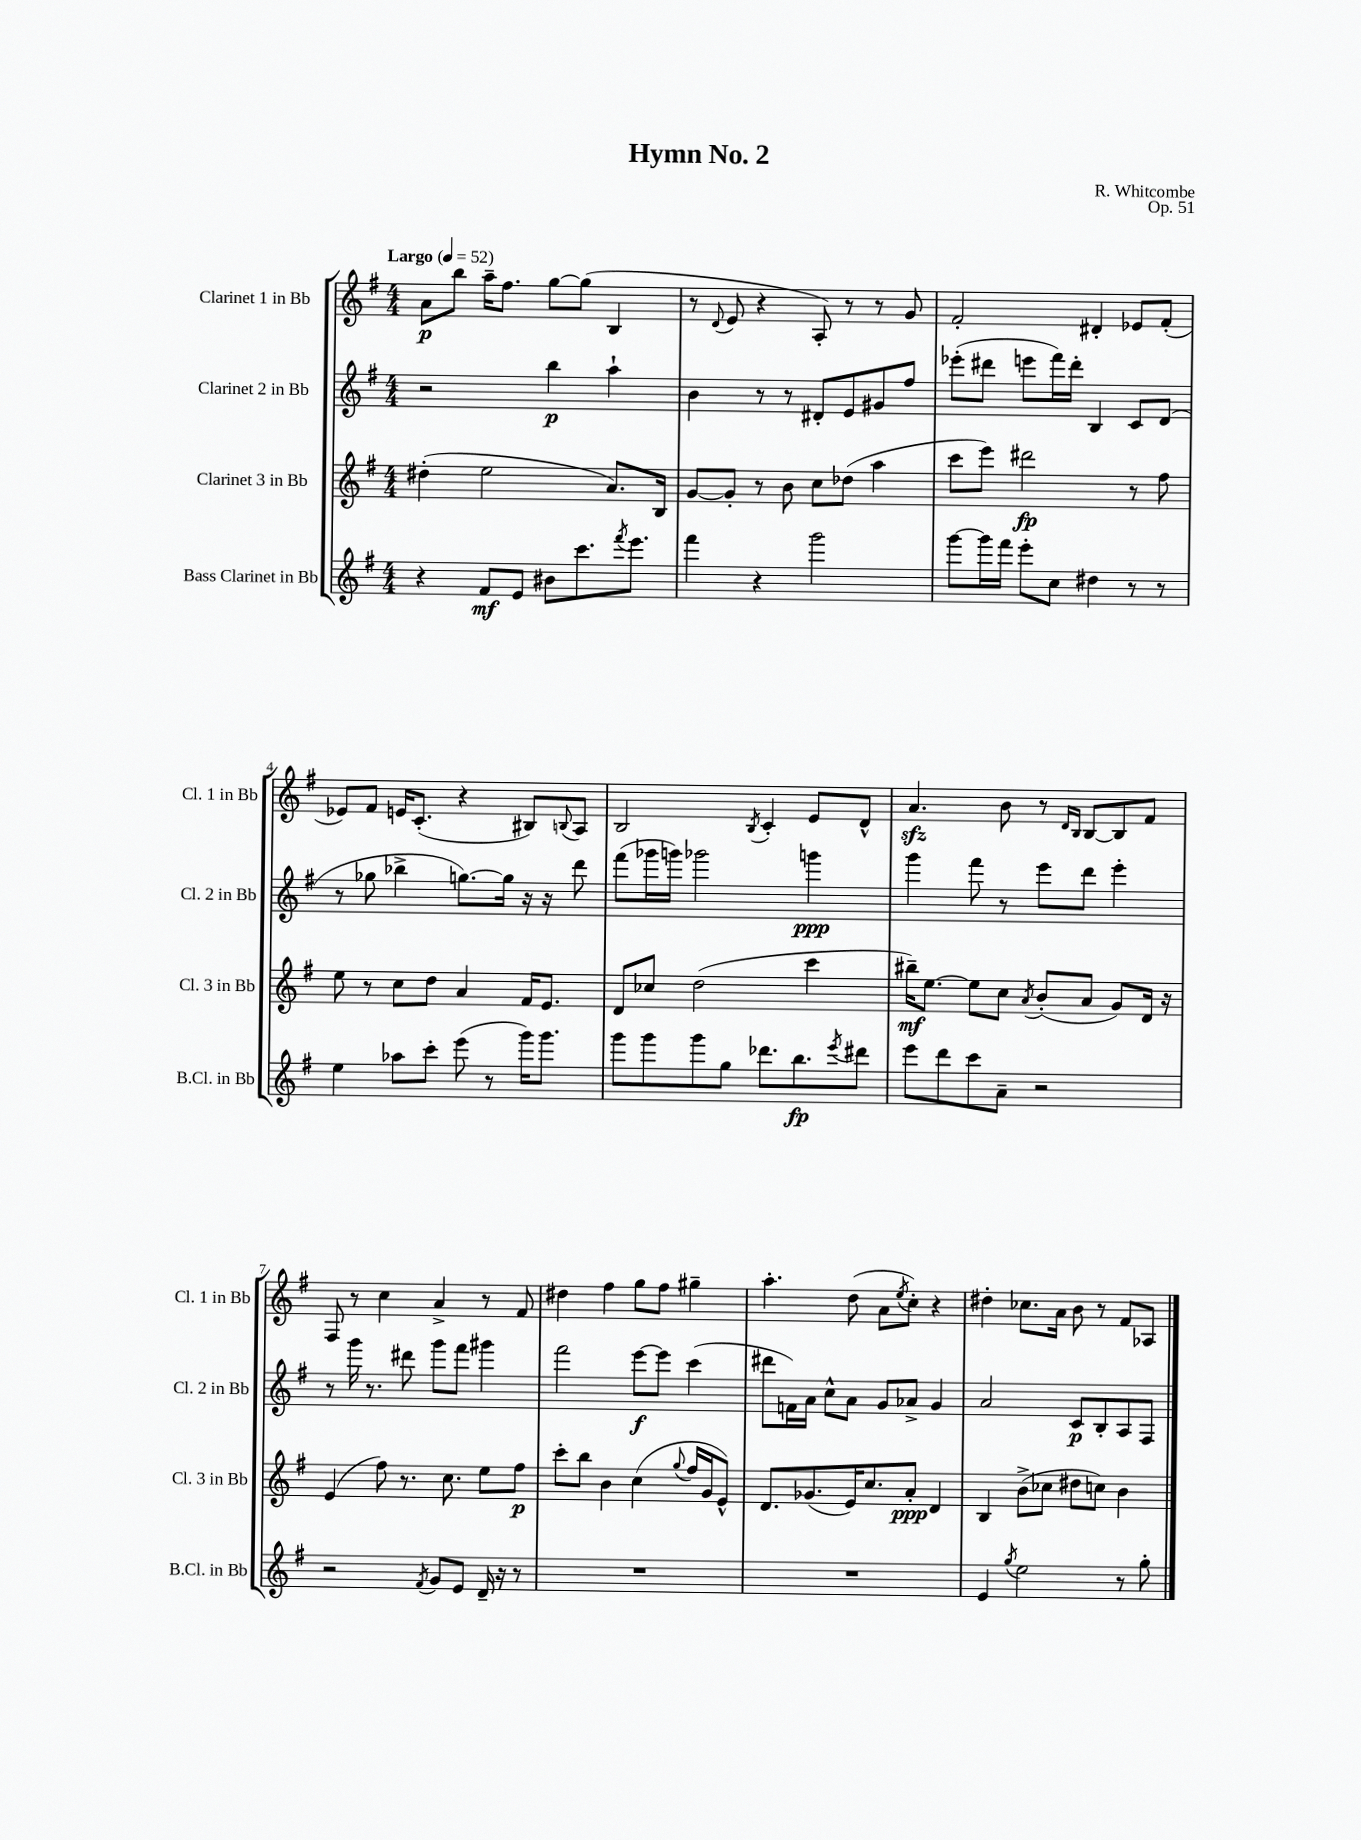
\header { title = "Hymn No. 2" composer = "R. Whitcombe" opus = "Op. 51" }
<<
\new StaffGroup <<
\new Staff = "s0" \with { instrumentName = "Clarinet 1 in Bb" shortInstrumentName = "Cl. 1 in Bb" } {
    \clef treble \key g \major \numericTimeSignature \time 4/4 \tempo "Largo" 4 = 52
    a'8\p b''8 a''16-- fis''8. g''8~ g''8( b4 |
    r8 \appoggiatura { d'8 } e'8 r4 a8-.) r8 r8 g'8 |
    fis'2-. dis'4-. ees'8 fis'8-.( |
    ees'8) fis'8 e'16 c'8.-.( r4 bis8) \appoggiatura { b8 } a8 |
    b2 \acciaccatura { b8 } c'4-. e'8 d'8-^ |
    a'4.\sfz b'8 r8 \grace { d'16 b16 } b8~ b8 fis'8 |
    fis8 r8 c''4 a'4-> r8 fis'8 |
    dis''4 fis''4 g''8 fis''8 gis''4-- |
    a''4.-. d''8( a'8 \acciaccatura { e''8 } c''8-.) r4 |
    dis''4-. ces''8. a'16 b'8 r8 fis'8 aes8 \bar "|." |
}
\new Staff = "s1" \with { instrumentName = "Clarinet 2 in Bb" shortInstrumentName = "Cl. 2 in Bb" } {
    \clef treble \key g \major \numericTimeSignature \time 4/4
    r2 b''4\p a''4-! |
    b'4 r8 r8 dis'8-. e'8 gis'8 fis''8 |
    ees'''8-.( dis'''8 e'''8 fis'''16) dis'''16-. b4 c'8 d'8( |
    r8 ges''8 bes''4-> g''8.~) g''16 r16 r16 d'''8 |
    fis'''8( ges'''16 g'''16) ges'''2 g'''4\ppp |
    g'''4 fis'''8 r8 e'''8 d'''8 e'''4-. |
    r8 g'''16 r8. dis'''8 g'''8 fis'''8 gis'''4 |
    fis'''2 e'''8~\f e'''8 c'''4( |
    dis'''8 f'16) a'16 c''8-^ a'8 g'8 aes'8-> g'4 |
    a'2 c'8\p b8-. a8 fis8 \bar "|." |
}
\new Staff = "s2" \with { instrumentName = "Clarinet 3 in Bb" shortInstrumentName = "Cl. 3 in Bb" } {
    \clef treble \key g \major \numericTimeSignature \time 4/4
    dis''4-.( e''2 a'8.) b16 |
    g'8~ g'8-. r8 b'8 c''8 des''8( a''4 |
    c'''8 e'''8) dis'''2\fp r8 fis''8 |
    e''8 r8 c''8 d''8 a'4 fis'16 e'8. |
    d'8 ces''8 d''2( c'''4 |
    bis''16--\mf) e''8.~ e''8 c''8 \acciaccatura { a'8 } b'8-.( a'8 g'8) d'16 r16 |
    e'4( fis''8) r8. c''8. e''8 fis''8\p |
    c'''8-. b''8 b'4 c''4( \appoggiatura { g''8 } fis''16 g'16 e'8-^) |
    d'8. ges'8.( e'16) c''8. a'8-.\ppp d'4 |
    b4 b'8->( ces''8 dis''8 c''8) b'4 \bar "|." |
}
\new Staff = "s3" \with { instrumentName = "Bass Clarinet in Bb" shortInstrumentName = "B.Cl. in Bb" } {
    \clef treble \key g \major \numericTimeSignature \time 4/4
    r4 fis'8\mf e'8 bis'8 c'''8. \acciaccatura { fis'''8 } e'''8. |
    fis'''4 r4 g'''2 |
    g'''8~ g'''16 fis'''16 e'''8-. c''8 dis''4 r8 r8 |
    e''4 aes''8 c'''8-. e'''8( r8 g'''16) g'''8. |
    g'''8 g'''8 g'''8 g''8 des'''8. b''8.\fp \acciaccatura { e'''8 } dis'''8 |
    e'''8 d'''8 c'''8 a'8-- r2 |
    r2 \acciaccatura { fis'8 } g'8 e'8 d'16-- r16 r8 |
    R1 |
    R1 |
    e'4 \acciaccatura { g''8 } e''2 r8 g''8-. \bar "|." |
}
>>
>>
